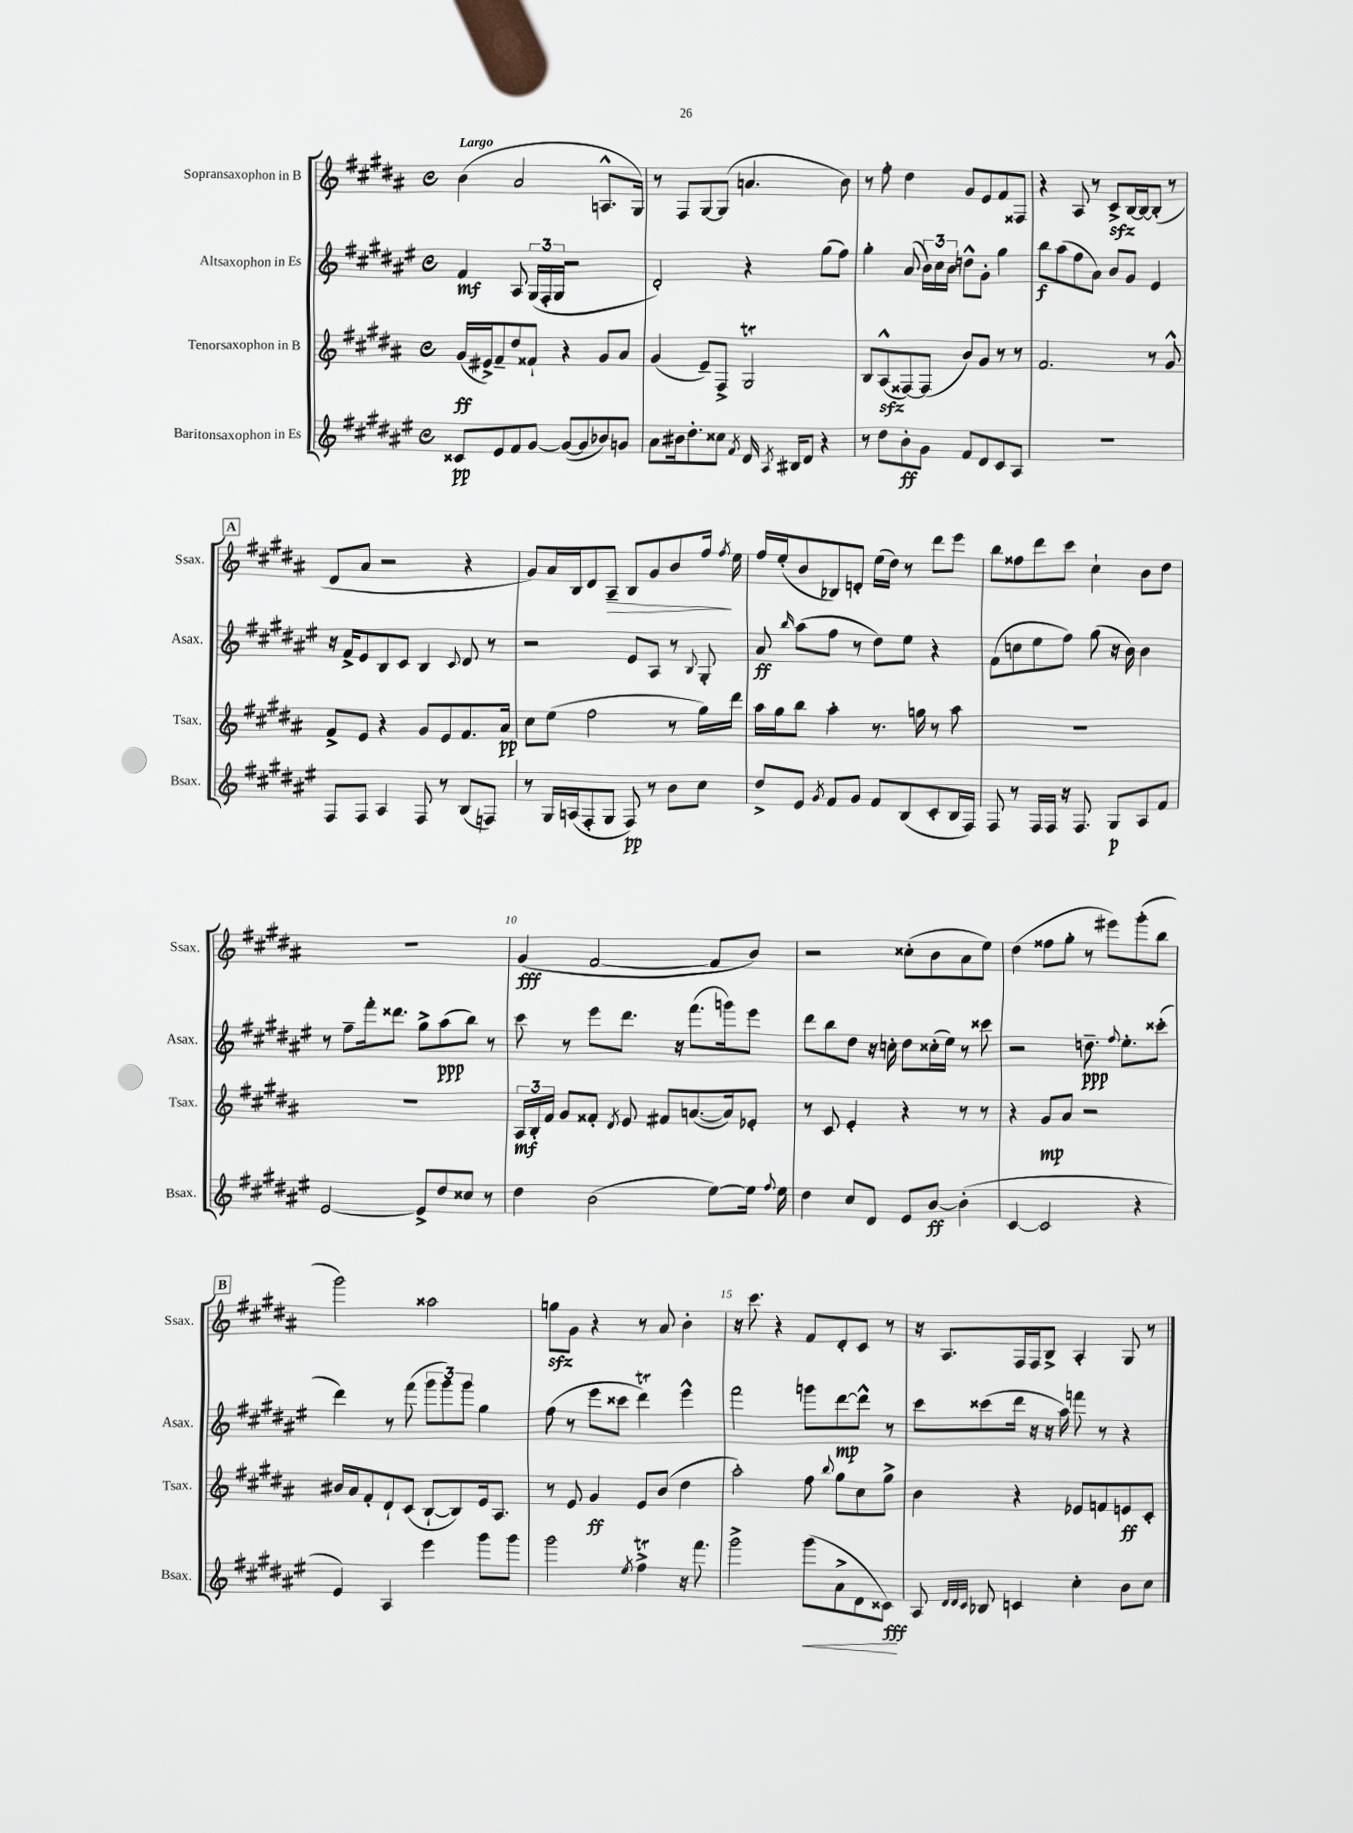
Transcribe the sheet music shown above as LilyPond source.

<<
\new StaffGroup <<
\new Staff = "s0" \with { instrumentName = "Sopransaxophon in B" shortInstrumentName = "Ssax." } {
    \clef treble \key b \major \defaultTimeSignature \time 4/4 \tempo "Largo"
    \autoBeamOff b'4( ais'2 a8.[-^ gis16]) |
    r8 fis8[ gis8~ gis8]( a'4. b'8) |
    r8 fis''8-. dis''4 gis'8[ e'8 fis'8 fisis8] |
    r4 ais8 r8 cis'8[->\sfz b16~ b16~ b8]-.( r8 |
    \mark \markup { \box "A" } dis'8[ ais'8] r2 r4 |
    gis'8[) ais'16 b16 dis'8 ais8]--\> b8[ gis'8 b'8 fis''16]\! \acciaccatura { fis''8 } e''16 |
    fis''16[ e''16-.( b'8 bes8) d'8]-. e''16[( dis''16]) r8 dis'''8[ e'''8] |
    b''8[ fisis''8 dis'''8 cis'''8] cis''4-! b'8[ dis''8] |
    R1 |
    gis'4\fff( fis'2~ fis'8[ b'8]) |
    r2 cisis''8[-.( b'8 ais'8 e''8]) |
    dis''4( fisis''8[ gis''8]-. r8 eis'''8[) gis'''8-.( b''8] |
    \mark \markup { \box "B" } gis'''2) aisis''2 |
    g''8[\sfz gis'8] r4 r8 ais'8 b'4-. |
    r16 cis'''8. r4 fis'8[ dis'8-. cis'8] r8 |
    r16 ais8.[ fis16 fis16 b8]-> ais4-. gis8 r8 \bar "|." |
}
\new Staff = "s1" \with { instrumentName = "Altsaxophon in Es" shortInstrumentName = "Asax." } {
    \clef treble \key fis \major \defaultTimeSignature \time 4/4
    \autoBeamOff fis'4\mf ais8 \tuplet 3/2 { gis16[( fis16-. gis16] } r2 |
    dis'2-.) r4 gis''8[( fis''8]) |
    gis''4-. ais'8( \tuplet 3/2 { b'16[) cis''16 b'16] } d''8[-^ gis'8]-. gis''4 |
    b''8[\f ais''8( fis''8 ais'8]) b'8[ gis'8] eis'4 |
    \mark \markup { \box "A" } r16 fis'16[-> eis'8 b8 cis'8] b4 \appoggiatura { cis'8 } dis'8 r8 |
    r2 eis'8[ ais8] r8 \appoggiatura { b8 } gis8-. |
    ais'8\ff \grace { b''16 } ais''8[( fis''8] r8 dis''8[) eis''8] r4 |
    fis'8[( c''8 eis''8 fis''8]) gis''8( r16 b'16) b'4 |
    r8 fis''8[-- fis'''16-. disis'''8.] gis''8[-> ais''8\ppp( b''8]) r8 |
    cis'''8 r8 eis'''8[ dis'''8.] r16 fis'''8.[( g'''16) eis'''8] |
    dis'''8[ b''8 dis''8] r16 c''16-. dis''8[ cisis''16-.( eis''16]) r8 cisis'''8 |
    r2 d''8.--\ppp \appoggiatura { fis''8 } eis''8.[-. cisis'''8]-.( |
    \mark \markup { \box "B" } dis'''4) r8 fis'''8( \tuplet 3/2 { gis'''8[ gis'''8) gis'''8] } gis''4 |
    fis''8( r8 eis'''8[ cisis'''8] dis'''4\trill) eis'''4-^ |
    fis'''2 g'''8[ dis'''8~\mp dis'''8]-^ r8 |
    cis'''8[ cisis'''8( dis'''16] r16 r16 ais''16) f'''8 r8 r4 \bar "|." |
}
\new Staff = "s2" \with { instrumentName = "Tenorsaxophon in B" shortInstrumentName = "Tsax." } {
    \clef treble \key b \major \defaultTimeSignature \time 4/4
    \autoBeamOff gis'16[\ff( eis'16->) fis'8-- dis''8 fisis'8]-! r4 gis'8[ ais'8] |
    gis'4( e'8[--) fis8]-> gis2\trill |
    b8[ ais8-^\sfz( fisis8~) fisis8]( b'8[) gis'8] r8 r8 |
    fis'2. r8 gis'8-^ |
    \mark \markup { \box "A" } fis'8[-> e'8] r4 gis'8[ e'8 fis'8. ais'16]\pp |
    cis''8[ e''8]( fis''2 r8 gis''16[) dis'''16] |
    ais''16[ gis''16 b''8] ais''4-. r8. g''16 r8 ais''8 |
    R1 |
    R1 |
    \tuplet 3/2 { ais16[\mf b16-. fis'16] } gis'8[ fisis'8]-. \acciaccatura { dis'8 } e'8 fis'8[ a'8.~( a'16) ees'8]-. |
    r8 cis'8 e'4-. r4 r8 r8 |
    r4 gis'8[\mp ais'8] r2 |
    \mark \markup { \box "B" } bis'16[ ais'16 fis'8-. dis'8-! cis'8]( b8[~-! b8) e'16 ais8.] |
    r8 e'8 gis'4\ff e'8[ b'8]( dis''4 |
    ais''2-.) fis''8 \appoggiatura { b''8 } gis''8[ cis''8 gis''8]-> |
    b'4 r4 ees'8[ f'8 e'8\ff cis'8]-. \bar "|." |
}
\new Staff = "s3" \with { instrumentName = "Baritonsaxophon in Es" shortInstrumentName = "Bsax." } {
    \clef treble \key fis \major \defaultTimeSignature \time 4/4
    \autoBeamOff cisis'8[\pp eis'8 fis'8 gis'8]~ gis'8[~( gis'8 bes'8) g'8] |
    ais'8[ bis'16 dis''8.-. cisis''8] \acciaccatura { fis'8 } dis'16 \acciaccatura { ais8 } bis16[ dis'8] r4 |
    r8 dis''8[ b'8-.\ff gis'8] fis'8[ dis'8 cis'8 ais8] |
    R1 |
    \mark \markup { \box "A" } fis8[ fis8] ais4 fis8 r8 b8[( f8]) |
    r8 gis16[ a16( fis8-. gis8] fis8\pp) r8 b'8[ cis''8] |
    dis''8[-> eis'8] \acciaccatura { gis'8 } fis'8[ gis'8] fis'8[ b8( cis'8-. b16 fis16]) |
    fis8 r8 fis16[ fis16] r16 fis8. gis8[\p ais8 fis'8] |
    eis'2~ eis'8[-> dis''8 cisis''8] r8 |
    dis''4 b'2( eis''8[~) eis''16] \appoggiatura { fis''8 } eis''16 |
    dis''4 cis''8[ dis'8] eis'8[ b'8]~\ff b'4-.( |
    cis'4~ cis'2 r4 |
    \mark \markup { \box "B" } eis'4) ais4 eis'''4 gis'''8[ gis'''8] |
    gis'''2 \acciaccatura { eis''8 } fis''4->\trill r16 fis'''8. |
    gis'''2-> gis'''8[\<( ais'8-> dis'8 cisis'8]\fff\!) |
    ais8 \grace { dis'32[ dis'32 cis'32] } bes8 c'4 cis''4-. b'8[ cis''8] \bar "|." |
}
>>
>>
\layout { \context { \Score \override BarNumber.break-visibility = ##(#f #t #t) barNumberVisibility = #(every-nth-bar-number-visible 5) } }
